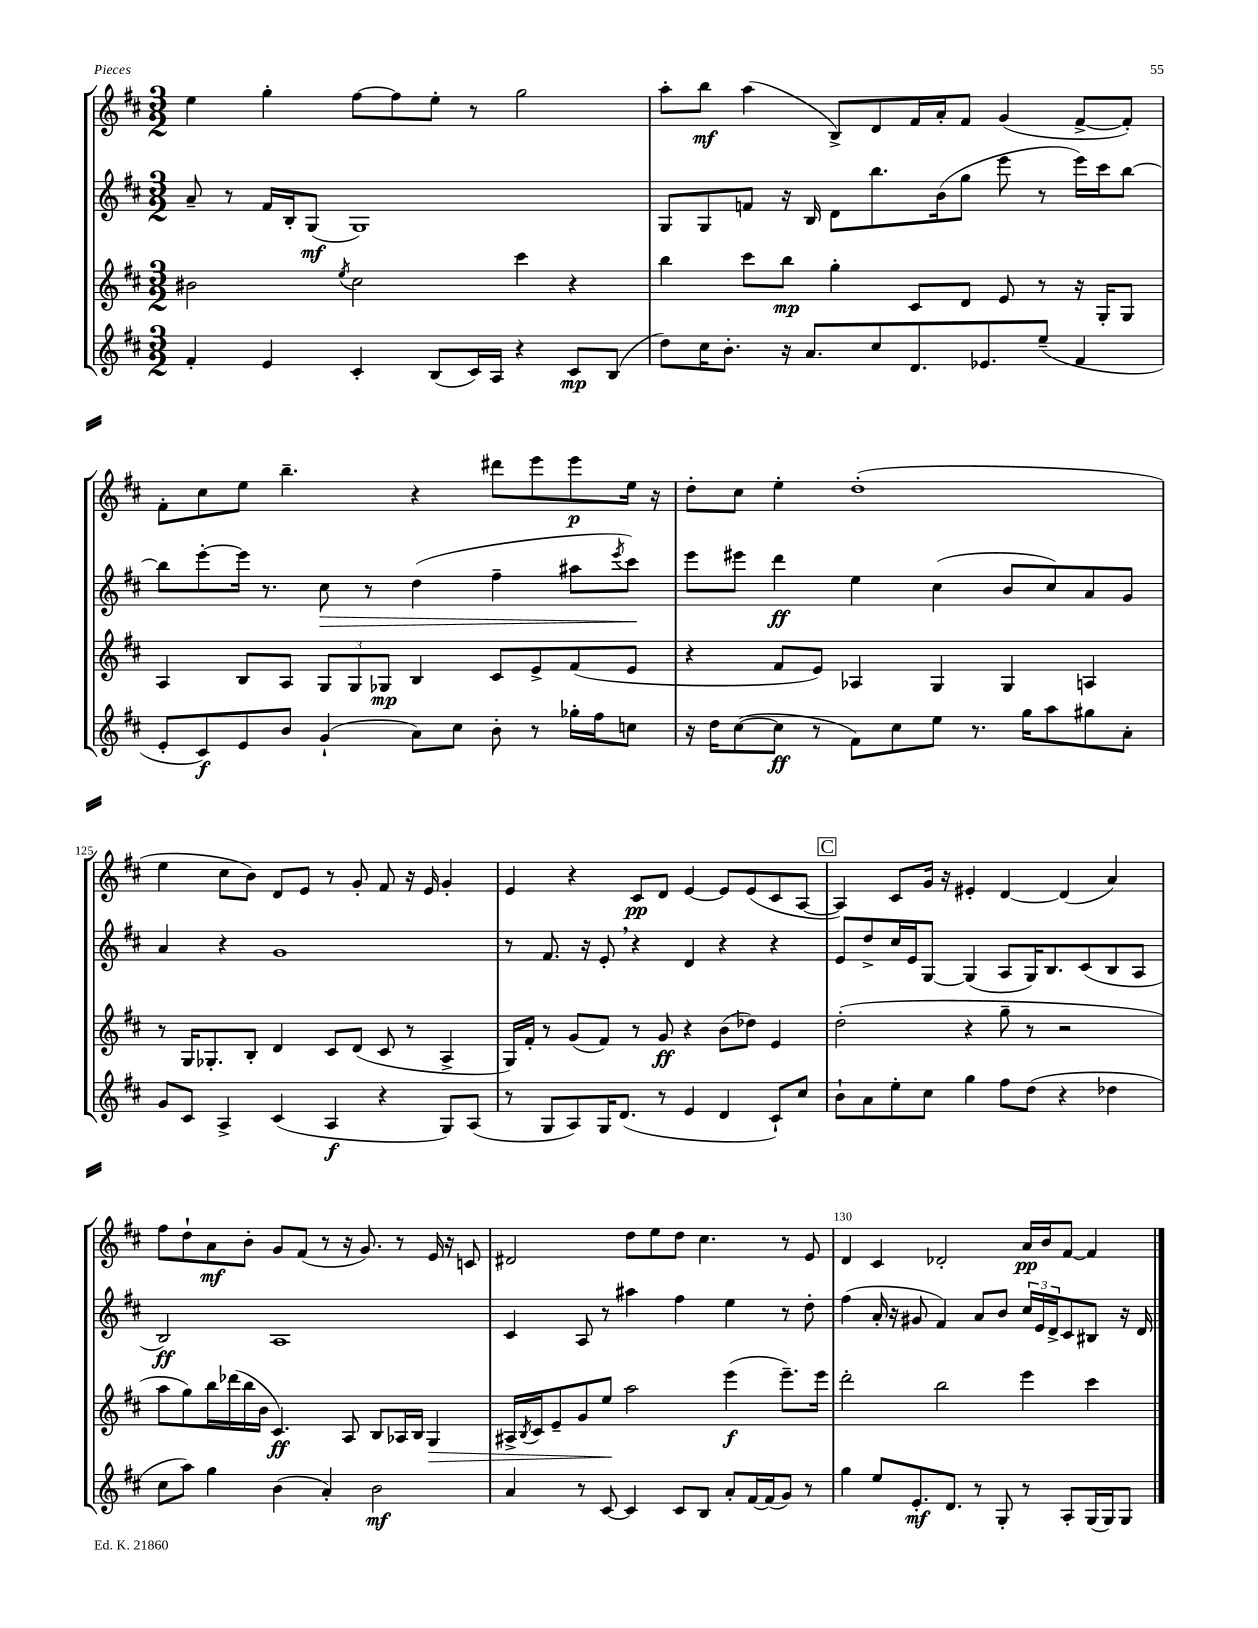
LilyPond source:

<<
\new StaffGroup <<
\new Staff = "s0" {
    \clef treble \key d \major \numericTimeSignature \time 3/2
    e''4 g''4-. fis''8~ fis''8 e''8-. r8 g''2 |
    a''8-. b''8\mf a''4( b8->) d'8 fis'16 a'16-. fis'8 g'4( fis'8~-> fis'8-.) |
    fis'8-. cis''8 e''8 b''4.-- r4 dis'''8 e'''8 e'''8\p e''16 r16 |
    d''8-. cis''8 e''4-. d''1-.( |
    e''4 cis''8 b'8) d'8 e'8 r8 g'8-. fis'8 r16 e'16 g'4-. |
    e'4 r4 cis'8\pp d'8 e'4~ e'8 e'8( cis'8 a8~ |
    \mark \markup { \box "C" } a4) cis'8 g'16 r16 eis'4-. d'4~ d'4( a'4) |
    fis''8 d''8-! a'8\mf b'8-. g'8 fis'8( r8 r16 g'8.) r8 e'16 r16 c'8 |
    dis'2 d''8 e''8 d''8 cis''4. r8 e'8 |
    d'4 cis'4 des'2-. a'16\pp b'16 fis'8~ fis'4 \bar "|." |
}
\new Staff = "s1" {
    \clef treble \key d \major \numericTimeSignature \time 3/2
    a'8-- r8 fis'16 b16-. g8\mf( g1) |
    g8 g8 f'8 r16 b16 d'8 b''8. b'16( g''8 e'''8 r8 e'''16) cis'''16 b''8~ |
    b''8 e'''8~-. e'''16 r8. cis''8\> r8 d''4( fis''4-- ais''8 \acciaccatura { e'''8 } cis'''8\!) |
    e'''8 eis'''8 d'''4\ff e''4 cis''4( b'8 cis''8) a'8 g'8 |
    a'4 r4 g'1 |
    r8 fis'8. r16 e'8-. \breathe r4 d'4 r4 r4 |
    \mark \markup { \box "C" } e'8 d''8-> cis''16 e'16 g8~ g4( a8 g16) b8. cis'8( b8 a8 |
    b2\ff) a1 |
    cis'4 a8 r8 ais''4 fis''4 e''4 r8 d''8-. |
    fis''4( a'16-. r16 gis'8 fis'4) a'8 b'8 \tuplet 3/2 { cis''16 e'16 d'16-> } cis'8 bis8 r16 d'16 \bar "|." |
}
\new Staff = "s2" {
    \clef treble \key d \major \numericTimeSignature \time 3/2
    bis'2 \acciaccatura { e''8 } cis''2 cis'''4 r4 |
    b''4 cis'''8 b''8\mp g''4-. cis'8 d'8 e'8 r8 r16 g16-. g8 |
    a4 b8 a8 \tuplet 3/2 { g8 g8 ges8\mp } b4 cis'8 e'8-> fis'8( e'8 |
    r4 fis'8 e'8) aes4 g4 g4 a4 |
    r8 g16 ges8.-. b8-. d'4 cis'8 d'8( cis'8 r8 a4-> |
    g16) fis'16-. r8 g'8( fis'8) r8 g'8\ff r4 b'8( des''8) e'4 |
    \mark \markup { \box "C" } d''2-.( r4 g''8-- r8 r2 |
    a''8 g''8) b''16 des'''16( b''16 b'16 cis'4.\ff) a8 b8 aes16 b16 g4\> |
    ais16-> \acciaccatura { b8 } cis'16 e'8-- g'8 e''8\! a''2 e'''4\f( e'''8.--) e'''16 |
    d'''2-. b''2 e'''4 cis'''4 \bar "|." |
}
\new Staff = "s3" {
    \clef treble \key d \major \numericTimeSignature \time 3/2
    fis'4-. e'4 cis'4-. b8( cis'16) a16 r4 cis'8\mp b8( |
    d''8) cis''16 b'8.-. r16 a'8. cis''8 d'8. ees'8. e''8--( fis'4 |
    e'8-. cis'8\f) e'8 b'8 g'4-!( a'8) cis''8 b'8-. r8 ges''16-. fis''16 c''8 |
    r16 d''16 cis''8~( cis''8\ff r8 fis'8) cis''8 e''8 r8. g''16 a''8 gis''8 a'8-. |
    g'8 cis'8 a4-> cis'4( a4\f r4 g8) a8( |
    r8 g8 a8) g16 d'8.( r8 e'4 d'4 cis'8-!) cis''8 |
    \mark \markup { \box "C" } b'8-! a'8 e''8-. cis''8 g''4 fis''8 d''8( r4 des''4 |
    cis''8 a''8) g''4 b'4( a'4-.) b'2\mf |
    a'4 r8 cis'8~ cis'4 cis'8 b8 a'8-. fis'16~ fis'16( g'8) r8 |
    g''4 e''8 e'8.-.\mf d'8. r8 g8-. r8 a8-. g16( g16) g8 \bar "|." |
}
>>
>>
\layout { \context { \Score currentBarNumber = #121 \override BarNumber.break-visibility = ##(#f #t #t) barNumberVisibility = #(every-nth-bar-number-visible 5) } }
